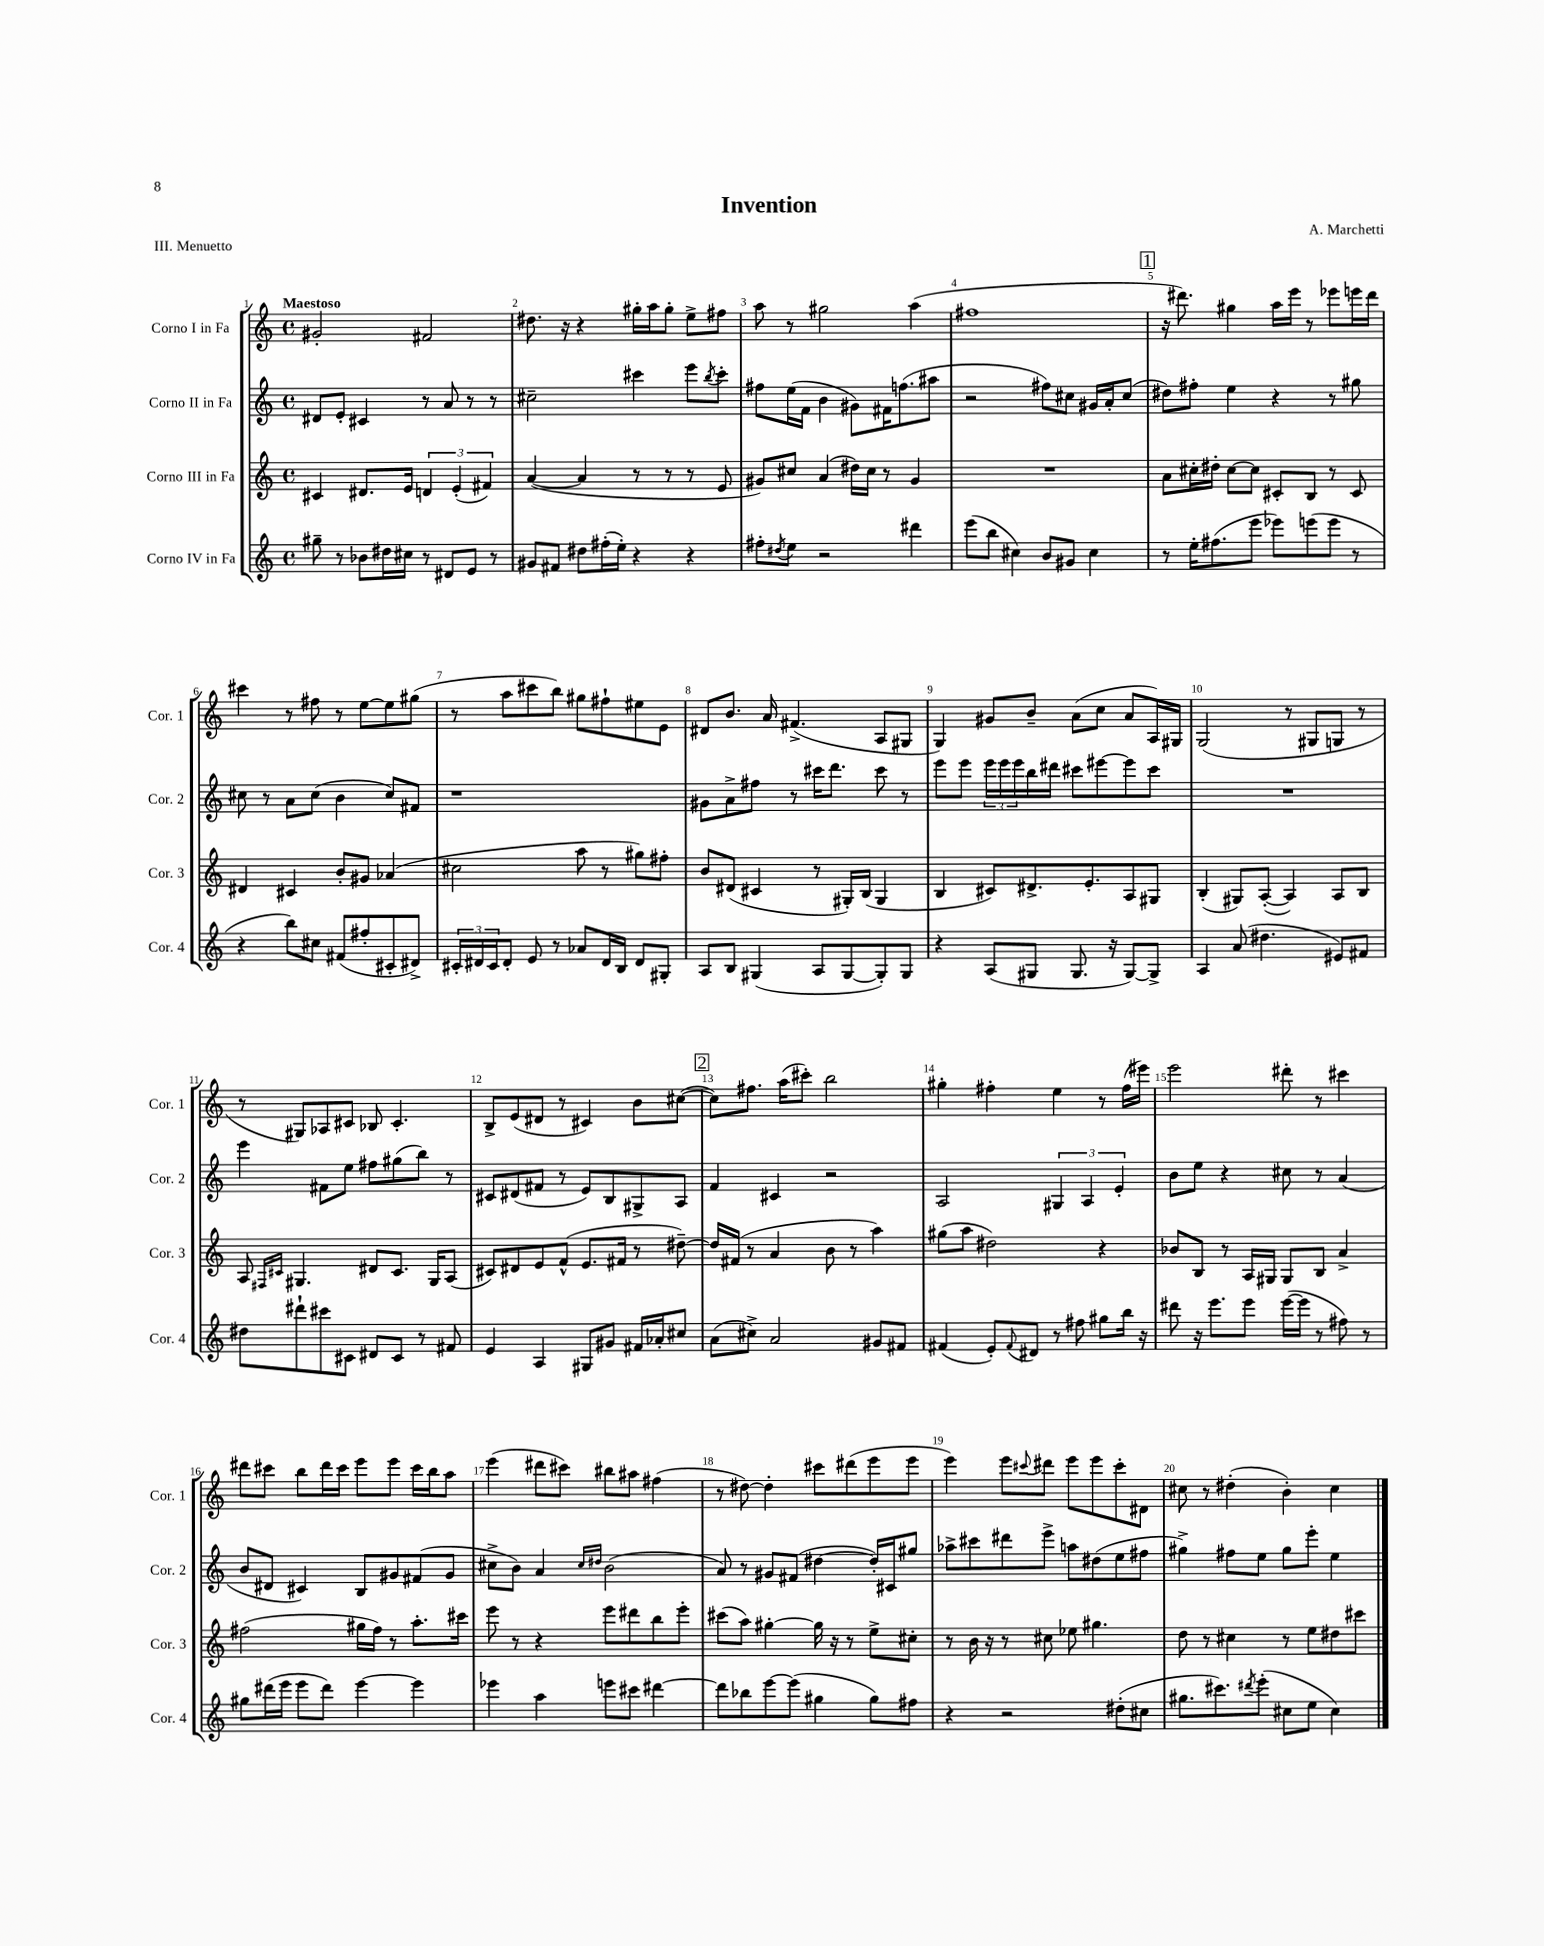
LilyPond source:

\header { title = "Invention" composer = "A. Marchetti" piece = "III. Menuetto" }
<<
\new StaffGroup <<
\new Staff = "s0" \with { instrumentName = "Corno I in Fa" shortInstrumentName = "Cor. 1" } {
    \clef treble \key c \major \defaultTimeSignature \time 4/4 \tempo "Maestoso"
    gis'2-. fis'2 |
    dis''8. r16 r4 gis''16-. a''16 gis''8-. e''8-> fis''8 |
    a''8 r8 gis''2 a''4( |
    fis''1 |
    \mark \markup { \box "1" } r16 dis'''8.) gis''4 a''16 e'''16 r8 ees'''8 e'''16 dis'''16 |
    cis'''4 r8 fis''8 r8 e''8~ e''8 gis''8( |
    r8 a''8 cis'''8 b''8) gis''8 fis''8-! eis''8 e'8 |
    dis'8 b'8. a'16 fis'4.->( a8 gis8 |
    g4) gis'8 b'8-- a'8( c''8 a'8 a16) gis16 |
    g2( r8 gis8 g8 r8 |
    r8 gis8) aes8 cis'8 bes8 cis'4.-. |
    b8-> e'8( dis'8 r8 cis'4) b'8 cis''8~( |
    \mark \markup { \box "2" } cis''8) fis''8. a''16( cis'''8-.) b''2 |
    gis''4-. fis''4-. e''4 r8 fis''16( eis'''16) |
    e'''2 dis'''8-. r8 cis'''4 |
    dis'''8 cis'''8 b''8 dis'''16 cis'''16 e'''8 e'''8 cis'''16 b''16 a''8 |
    e'''4( dis'''8 cis'''8) bis''8 ais''8 fis''4( |
    r8 dis''8~) dis''4-. cis'''8 dis'''8( e'''8 e'''8 |
    e'''4) e'''8 \appoggiatura { cis'''8 } dis'''8 e'''8 e'''8 cis'''8-. dis'8 |
    cis''8 r8 dis''4-.( b'4-.) cis''4 \bar "|." |
}
\new Staff = "s1" \with { instrumentName = "Corno II in Fa" shortInstrumentName = "Cor. 2" } {
    \clef treble \key c \major \defaultTimeSignature \time 4/4
    dis'8 e'8-. cis'4 r8 a'8 r8 r8 |
    cis''2-- cis'''4 e'''8 \acciaccatura { b''8 } cis'''8-. |
    fis''8 e''16( f'16 b'4 gis'8) fis'16 f''8.( ais''8 |
    r2 fis''8) cis''8 gis'16 a'16-. cis''8( |
    \mark \markup { \box "1" } dis''8) fis''8-. e''4 r4 r8 gis''8 |
    cis''8 r8 a'8 cis''8( b'4 cis''8) fis'8 |
    r1 |
    gis'8 a'8-> fis''8 r8 cis'''16 d'''8. cis'''8 r8 |
    e'''8 e'''8 \tuplet 3/2 { e'''16 e'''16 e'''16 } b''16 dis'''16 cis'''8 eis'''8~ eis'''8 cis'''8 |
    R1 |
    e'''4 fis'8 e''8 fis''8 gis''8( b''8) r8 |
    cis'8 dis'8( fis'8 r8 e'8) b8 gis8-> a8 |
    \mark \markup { \box "2" } f'4 cis'4 r2 |
    a2 \tuplet 3/2 { gis4 a4 e'4-. } |
    b'8 e''8 r4 cis''8 r8 a'4( |
    b'8 dis'8 cis'4) b8 gis'8 fis'8( gis'8 |
    cis''8-> b'8) a'4 \grace { cis''16 dis''16 } b'2( |
    a'8) r8 gis'8 fis'8( dis''4~ dis''16-.) cis'16 gis''8 |
    aes''8-> cis'''8 dis'''8 e'''8-> a''8 dis''8( e''8 fis''8 |
    gis''4->) fis''8 e''8 gis''8 e'''8-. e''4 \bar "|." |
}
\new Staff = "s2" \with { instrumentName = "Corno III in Fa" shortInstrumentName = "Cor. 3" } {
    \clef treble \key c \major \defaultTimeSignature \time 4/4
    cis'4 dis'8. e'16 \tuplet 3/2 { d'4 e'4-.( fis'4) } |
    a'4~( a'4 r8 r8 r8 e'8 |
    gis'8) cis''8 a'4( dis''16) cis''16 r8 gis'4 |
    R1 |
    \mark \markup { \box "1" } a'8 cis''16-. dis''16-. cis''8~ cis''8 cis'8-. b8 r8 cis'8 |
    dis'4 cis'4 b'8-. gis'8 aes'4( |
    cis''2 a''8 r8 gis''8) fis''8-. |
    b'8 dis'8( cis'4 r8 gis16-.) b16( gis4 |
    b4 cis'8) dis'8.-> e'8.-. a8 gis8 |
    b4-.( gis8) a8~-.( a4) a8 b8 |
    a8 \grace { fis16 cis'16 } gis4. dis'8 cis'8. gis16 a8( |
    cis'8) dis'8 e'8 f'8-^( e'8. fis'16 r8 dis''8~--) |
    \mark \markup { \box "2" } dis''16 fis'16( r8 a'4 b'8 r8 a''4) |
    gis''8( a''8 dis''2) r4 |
    bes'8 b8 r8 a16 gis16 gis8 b8 a'4-> |
    fis''2( gis''16 fis''16) r8 a''8.-. cis'''16 |
    e'''8 r8 r4 e'''8 dis'''8 b''8 e'''8-. |
    cis'''8( a''8) gis''4~-. gis''16 r16 r8 e''8-> cis''8-. |
    r8 b'16 r16 r8 cis''8 ees''8 gis''4. |
    d''8 r8 cis''4 r8 e''8 dis''8 cis'''8 \bar "|." |
}
\new Staff = "s3" \with { instrumentName = "Corno IV in Fa" shortInstrumentName = "Cor. 4" } {
    \clef treble \key c \major \defaultTimeSignature \time 4/4
    gis''8-- r8 bes'8 dis''16 cis''16 r8 dis'8 e'8 r8 |
    gis'8 fis'8 dis''8 fis''16-.( e''16-.) r4 r4 |
    fis''8-. \acciaccatura { dis''8 } e''8 r2 dis'''4 |
    e'''8( b''8 cis''4) b'8 gis'8 cis''4 |
    \mark \markup { \box "1" } r8 e''16-. fis''8.( e'''8 ees'''8) e'''8( e'''8 r8 |
    r4 b''8) cis''8 fis'8( fis''8-. cis'8-. dis'8->) |
    \tuplet 3/2 { cis'16-. dis'16 cis'16 } dis'8-. e'8 r8 aes'8 dis'16 b16 dis'8 gis8-. |
    a8 b8 gis4( a8 gis8~ gis8-.) gis8 |
    r4 a8( gis8 gis8. r16 gis8~) gis8-> |
    a4 a'8( dis''4. eis'8) fis'8 |
    dis''8 dis'''8-! cis'''8 cis'8 dis'8 cis'8 r8 fis'8 |
    e'4 a4 gis8 gis'8 fis'16 aes'16-. cis''8 |
    \mark \markup { \box "2" } a'8( cis''8->) a'2 gis'8 fis'8 |
    fis'4( e'8-.) \appoggiatura { fis'8 } dis'8 r8 fis''8 gis''8 b''16 r16 |
    dis'''8 r16 e'''8. e'''8 e'''16~( e'''16 r8 fis''8) r8 |
    gis''8 dis'''16( e'''16 e'''8 dis'''8) e'''4~ e'''4 |
    ees'''4 a''4 e'''8 cis'''8 dis'''4~ |
    dis'''8 bes''8 e'''8~ e'''8( gis''4 gis''8) fis''8 |
    r4 r2 dis''8-.( cis''8 |
    gis''8. cis'''8.) \acciaccatura { dis'''8 } e'''8-.( cis''8 e''8 cis''4) \bar "|." |
}
>>
>>
\layout { \context { \Score \override BarNumber.break-visibility = ##(#f #t #t) barNumberVisibility = #all-bar-numbers-visible } }
